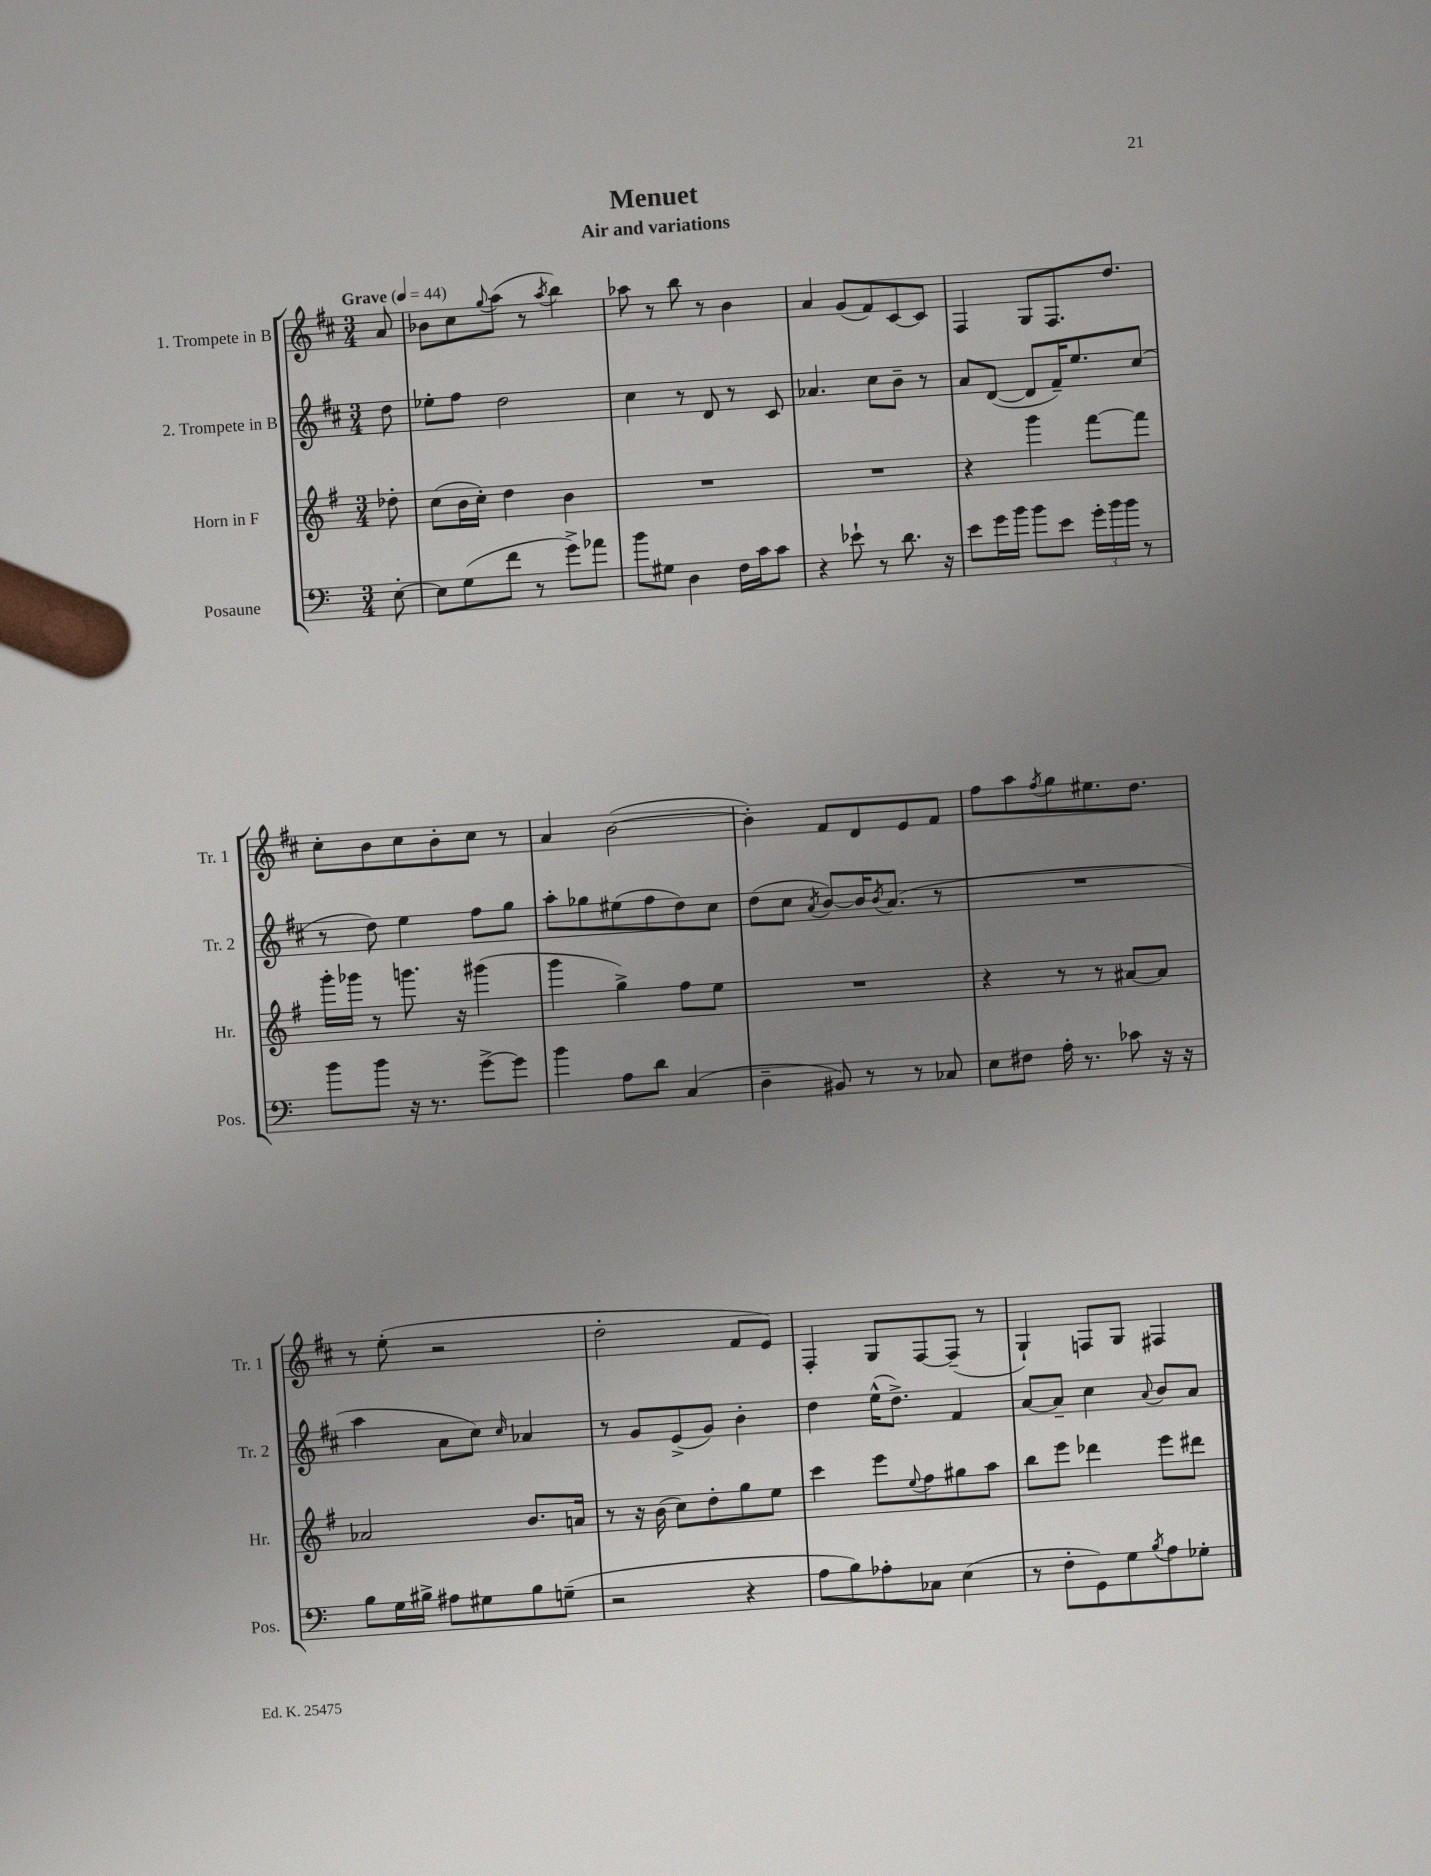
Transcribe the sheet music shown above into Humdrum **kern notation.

**kern	**kern	**kern	**kern
*part4	*part3	*part2	*part1
*staff4	*staff3	*staff2	*staff1
*I"Posaune	*I"Horn in F	*I"2. Trompete in B	*I"1. Trompete in B
*I'Pos.	*I'Hr.	*I'Tr. 2	*I'Tr. 1
*clefF4	*clefG2	*clefG2	*clefG2
*k[]	*k[f#]	*k[f#c#]	*k[f#c#]
*M3/4	*M3/4	*M3/4	*M3/4
*MM44	*MM44	*MM44	*MM44
=	=	=	=
!	!	!	!LO:TX:a:B:t=Grave
[8E'\	8dd-X'\	8dd\	8a/
=1	=1	=1	=1
8E\L]	(8cc\L	8ee-X'\L	8b-X\L
(8G\	16b\L	8ff#\J	8cc#\
.	16cc'\JJ)	.	.
.	.	.	8qqgg/
8f\J	4dd\	2dd\	(8aa\J
8r	.	.	8r
.	.	.	8qaa/
8g^\L)	4b\	.	4bb\)
8a-X\J	.	.	.
=2	=2	=2	=2
8b\L	2.r	4cc#\	8aa-X\
8G#X\J	.	.	8r
4D\	.	8r	8bb\
.	.	8d/	8r
16F\LL	.	8r	4b\
16c\J	.	.	.
8c\J	.	8c#/	.
=3	=3	=3	=3
4r	2.r	4.a-X/	4a/
8e-X`\	.	.	(8g/L
8r	.	8cc#\L	8f#/)
8.d\	.	8b~\J	[8c#/
.	.	8r	8c#/J]
16r	.	.	.
=4	=4	=4	=4
8e\L	4r	8a/L	4F#/
16g\L	.	([8d/J	.
16b\JJ	.	.	.
8b\L	4ggg\	8d/L]	8G/L
8e\J	.	16f#~/K)	8.F#/
.	.	8.ee/	.
24g'\LL	[8fff#\L	.	.
24b\	.	.	.
.	.	.	8.dd/J
24b\JJ	.	.	.
8r	8fff#\J]	(8cc#/J	.
!!LO:LB:g=z
=5	=5	=5	=5
8b\L	16ggg'\LL	8r	8cc#'\L
.	16ggg-X\JJ	.	.
8b\J	8r	8dd\)	8b\
16r	8.gggn\	4ee\	8cc#\
8.r	.	.	.
.	.	.	8b'\
.	16r	.	.
[8g^\L	(4ggg#X\	8ff#\L	8cc#\J
8g\J]	.	8gg\J	8r
=6	=6	=6	=6
4b\	4ggg\	8aa'\L	4a/
.	.	8gg-X\	.
8A\L	4gg^\)	(8ee#X\	([2b\
8d\J	.	8ff#\	.
(4C/	8ff#\L	8dd\)	.
.	8ee\J	8cc#\J	.
=7	=7	=7	=7
4D~\	2.r	(8dd\L	4b'\])
.	.	8cc#\J	.
.	.	8qa/	.
8BB#X/)	.	[8b/L)	8f#/L
8r	.	16b/K]	8d/
.	.	8qb/	.
.	.	(8.a/J	.
8r	.	.	8e/
8C-X/	.	8r	8f#/J
=8	=8	=8	=8
8E\L	4r	2.r	8ff#\L
8F#X\J	.	.	8aa\
.	.	.	8qff#/
16A'\	8r	.	8gg\
8.r	.	.	.
.	8r	.	8.ee#X\
8c-X\	[8a#X/L	.	.
.	.	.	8.dd\J
16r	8a#/J]	.	.
16r	.	.	.
!!LO:LB:g=z
=9	=9	=9	=9
8B\L	2a-X/	4aa\	8r
16G\L	.	.	(8ee'\
16B#X^\JJ	.	.	.
8A#X\L	.	8a\L	2r
8G#X\	.	8cc#\J)	.
.	.	16qqcc#/	.
8B#\	8.b/L	4a-X/	.
(8Gn~\J	.	.	.
.	16an/Jk	.	.
=10	=10	=10	=10
2r	8r	8r	2dd'\
.	16r	8g/L	.
.	(16b\	.	.
.	8cc\L)	(8e^/	.
.	8dd'\	8g/J)	.
4r	8gg\	4b'\	8f#/L
.	8ee\J	.	8e/J)
=11	=11	=11	=11
8A\L	4ccc\	4dd\	4F#'/
8B\)	.	.	.
8A-X'\	8eee\L	(16ee^^\KL	8G/L
.	.	8.dd^\J)	.
.	8qqee/	.	.
8C-X\J	8ff#\	.	[8F#/
(4E\	8gg#X\	4f#/	(8F#~/J]
.	8aa\J	.	8r
=12	=12	=12	=12
8r	8bb\L	[8a/L	4G`/)
8F'\L	8eee\J	8a~/J]	.
8GG\)	4ddd-X\	4cc#\	8Fn/L
8G\	.	.	8G/J
8qB/	.	8qqa/	.
8A\	8eee\L	8b/L	4F#X/
8G-X'\J	8ddd#X\J	8a/J	.
==	==	==	==
*-	*-	*-	*-
